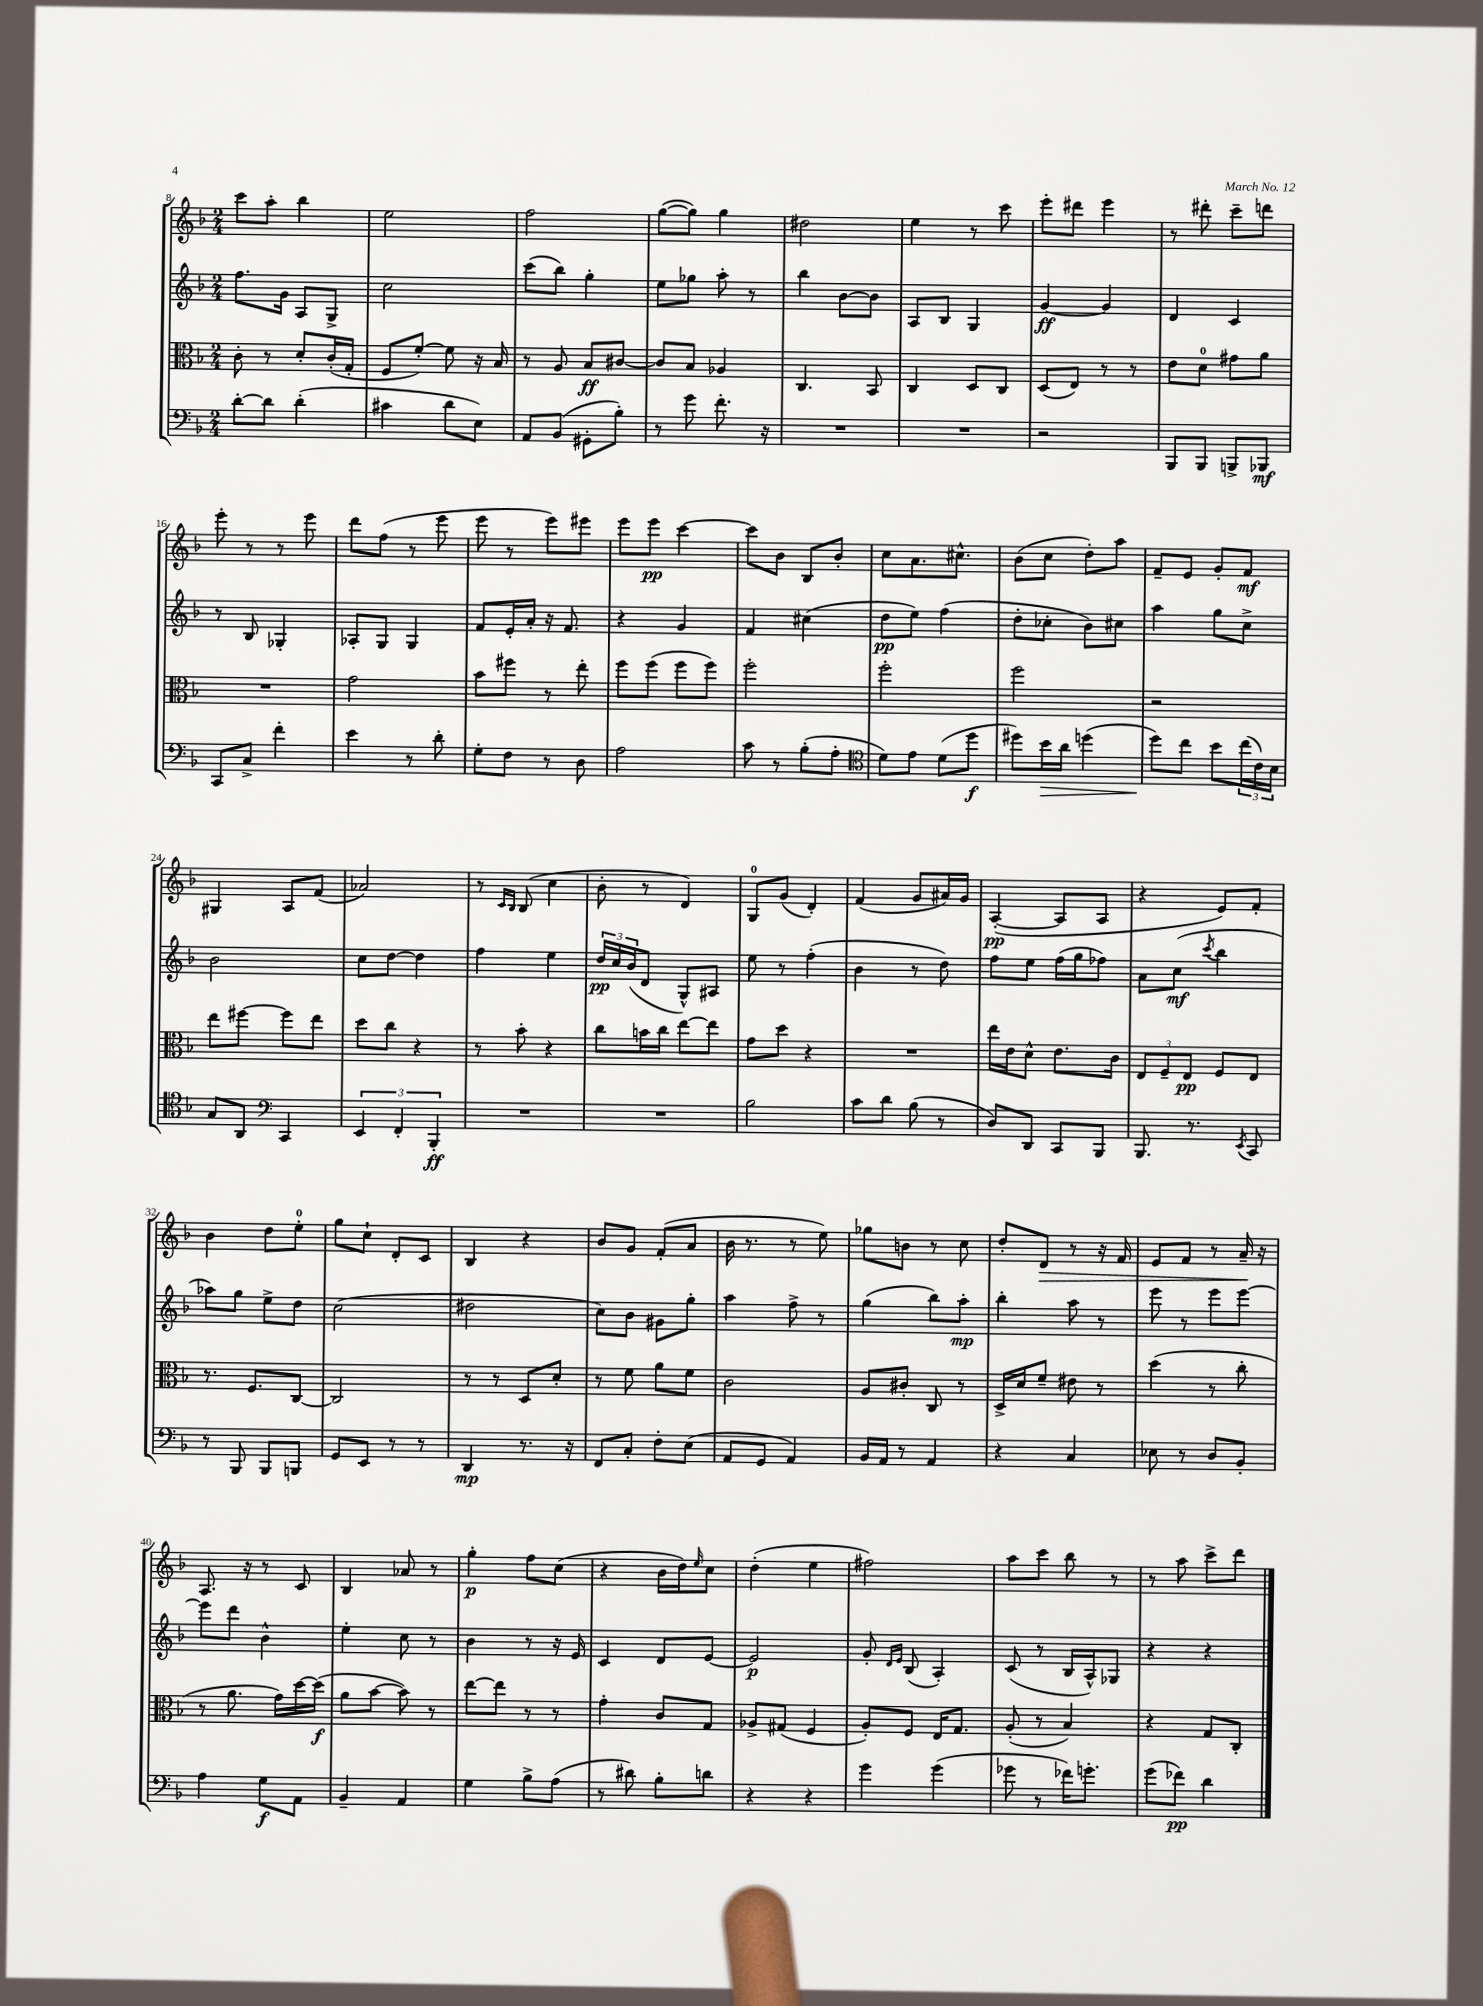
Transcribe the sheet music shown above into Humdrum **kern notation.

**kern	**kern	**kern	**kern
*staff4	*staff3	*staff2	*staff1
*clefF4	*clefC3	*clefG2	*clefG2
*k[b-]	*k[b-]	*k[b-]	*k[b-]
*M2/4	*M2/4	*M2/4	*M2/4
[8d'	8c'	8.ff	8ccc
8d]	8r	.	8aa'
.	.	16g	.
(4d'	8d'	8A	4bb-
.	(16c'	8G^	.
.	16G'	.	.
=	=	=	=
4c#	8F	2cc	2ee
.	[8f')	.	.
8d	8f]	.	.
8E)	16r	.	.
.	16B-	.	.
=	=	=	=
8AA	8r	(8ccc	2ff
(8BB-	8A	8bb-)	.
8GG#'	8B-	4gg'	.
8B-')	[8c#	.	.
=	=	=	=
8r	8c#]	8ee	([8gg
8g	8B-	8gg-	8gg])
8.f'	4A-	8aa'	4gg
.	.	8r	.
16r	.	.	.
=	=	=	=
2r	4.C	4bb-	2dd#
.	.	[8b-	.
.	8BB-	8b-]	.
=	=	=	=
2r	4C	8A	4ee
.	.	8B-	.
.	8D	4G	8r
.	8C	.	8ccc
=	=	=	=
2r	(8D	[4g	8eee'
.	8E)	.	8ddd#
.	8r	4g]	4eee
.	8r	.	.
=	=	=	=
8BBB-	8e	4d	8r
8BBB-	8d	.	8ddd#'
8BBB^	8g#	4c	8ccc~
8BBB-	8a	.	8ddd
=	=	=	=
8CC	2r	8r	8eee'
8C^	.	8B-	8r
4f'	.	4G-'	8r
.	.	.	8eee
=	=	=	=
4e	2g	8A-'	8ddd
.	.	8G	(8ff
8r	.	4G	8r
8d'	.	.	8eee
=	=	=	=
8G'	8b-	8f	8eee
8F	8ff#	16e'	8r
.	.	16a'	.
8r	8r	16r	8eee)
.	.	8.f	.
8D	8ee'	.	8eee#
=	=	=	=
2A	8ff	4r	8eee
.	(8ff	.	8eee
.	8ff	4g	[4ccc
.	8ff)	.	.
=	=	=	=
8c	2ff'	4f	8ccc]
8r	.	.	8b-
(8B-'	.	(4cc#	8B-
8A'	.	.	8b-'
=	=	=	=
*clefC4	*	*	*
8d)	2ff'	8dd	8cc
8e	.	8ee)	8.a
(8d	.	(4ff	.
.	.	.	8.cc#^^
8dd	.	.	.
=	=	=	=
8dd#)	2ff	8dd'	(8b-
16b-	.	8cc-'	8cc
16a	.	.	.
(4dd	.	8b-)	8dd')
.	.	8cc#	8aa
=	=	=	=
8dd)	2r	4aa	8f~
8cc	.	.	8e
8b-	.	8gg	8g'
(24cc	.	8cc^	8f
24c)	.	.	.
24B-	.	.	.
=	=	=	=
8G	8ee	2b-	4G#
8AA	[8ff#	.	.
*clefF4	*	*	*
4CC	8ff#]	.	8A
.	8ee	.	(8f
=	=	=	=
6EE	8dd	8cc	2a-)
.	8cc	[8dd	.
6FF'	.	.	.
.	4r	4dd]	.
6BBB-'	.	.	.
=	=	=	=
2r	8r	4ff	8r
.	.	.	16qqc
.	.	.	16qqB-
.	8b-'	.	(8B-
.	4r	4ee	4cc
=	=	=	=
2r	8cc	24dd	8b-'
.	.	24cc	.
.	.	(24b-	.
.	16b	8d	8r
.	16cc	.	.
.	[8ee	8G^^)	4d)
.	8ee]	8A#	.
=	=	=	=
2B-	8g	8ee	8G
.	8dd	8r	(8g
.	4r	(4ff'	4d')
=	=	=	=
8c	2r	4b-	(4f
8d	.	.	.
(8B-	.	8r	8g
8r	.	8dd)	16a#)
.	.	.	16g
=	=	=	=
8D)	16ee	8ff	([4A'
.	16e	.	.
8DD	8d^^	8ee	.
8CC	8.e	(16ff	8A]
.	.	16gg	.
8BBB-	.	8ff-)	8A
.	16c	.	.
=	=	=	=
8.BBB-	12E	8a	4r
.	12F~	.	.
.	.	(8cc	.
.	12E	.	.
8.r	.	.	.
.	.	8qccc	.
.	8F	4bb-	8e)
8qEE	.	.	.
8CC	8E	.	8f'
=	=	=	=
8r	8.r	8aa-)	4b-
8BBB-	.	8gg	.
.	8.F	.	.
8BBB-	.	8ee^	8dd
8BBB	[8C	8dd	8ee'
=	=	=	=
8GG	2C]	(2cc	8gg
8EE	.	.	8cc`
8r	.	.	8d'
8r	.	.	8c
=	=	=	=
4DD	8r	2dd#	4B-
.	8r	.	.
8.r	8D	.	4r
.	8d'	.	.
16r	.	.	.
=	=	=	=
8FF	8r	8cc)	8b-
8C'	8f	8b-	8g
8F'	8a	8g#	(8f'
(8E	8f	8gg'	8a
=	=	=	=
8AA	2c	4aa	16b-
.	.	.	8.r
8GG	.	.	.
4AA)	.	8ff^	8r
.	.	8r	8ee)
=	=	=	=
16BB-	8A	(4gg	8gg-
16AA	.	.	.
8r	8c#'	.	8b
4AA	8C	8bb-)	8r
.	8r	8aa'	8cc
=	=	=	=
4r	16D^	4bb-'	8dd'
.	16d	.	.
.	8f~	.	8d
4C	8e#	8aa	8r
.	8r	8r	16r
.	.	.	16f
=	=	=	=
8E-	(4dd	8eee	8e
8r	.	8r	8f
8D	8r	8eee	8r
8BB-'	8cc'	[8eee	16a~
.	.	.	16r
=	=	=	=
4A	8r	8eee]	8.A
.	8.a	8ddd	.
.	.	.	16r
8G	.	4b-^^	8r
.	16g)	.	.
8AA	[16dd	.	8c
.	(16dd]	.	.
=	=	=	=
4BB-~	8a	4ee'	4B-
.	[8b-	.	.
4AA	8b-])	8cc	8a-
.	8r	8r	8r
=	=	=	=
4G	[8ee	4b-	4gg'
.	8ee]	.	.
8B-^	8r	8r	8ff
(8A	8r	16r	(8cc
.	.	16e	.
=	=	=	=
8r	4g'	4c	4r
8d#)	.	.	.
8B-'	8c	8d	16b-
.	.	.	16dd)
.	.	.	16qqee
8d	8G	[8e	8cc
=	=	=	=
4r	8A-^	2e]	(4dd'
.	(8G#	.	.
4r	4F	.	4ee
=	=	=	=
4g	8A')	8g'	2ff#)
.	.	16qqd	.
.	.	16qqe	.
.	8F	(8B-	.
(4g	16E	4A')	.
.	8.G	.	.
=	=	=	=
8g-	(8A'	(8c	8aa
8r	8r	8r	8ccc
16f-)	4B-)	16B-	8bb-
8.g'	.	16A^^)	.
.	.	8G-	8r
=	=	=	=
(8g	4r	4r	8r
8f-)	.	.	8aa
4d	8G	4r	8ccc^
.	8C'	.	8ddd
==	==	==	==
*-	*-	*-	*-
